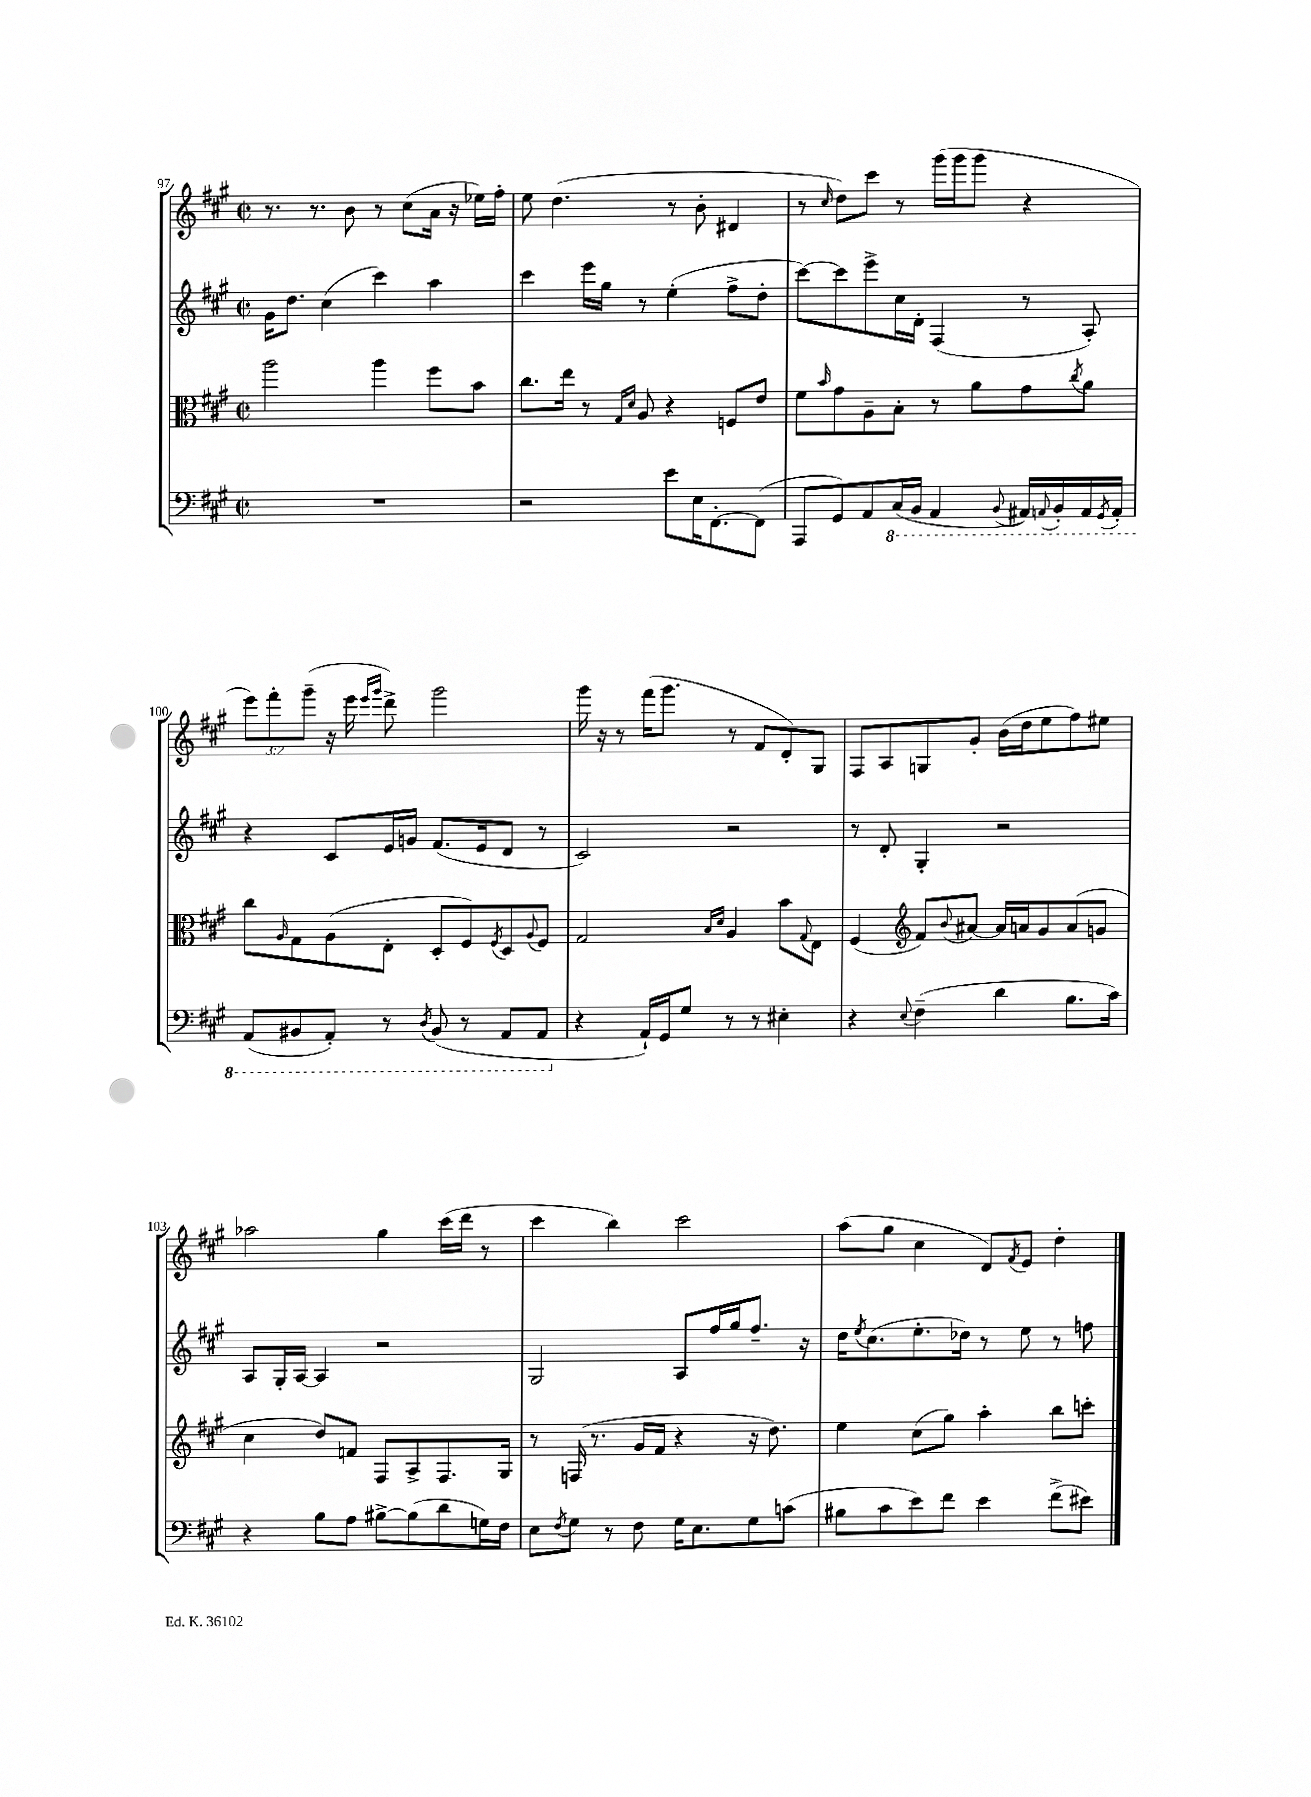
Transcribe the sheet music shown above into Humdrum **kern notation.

**kern	**kern	**kern	**kern
*staff4	*staff3	*staff2	*staff1
*clefF4	*clefC3	*clefG2	*clefG2
*k[f#c#g#]	*k[f#c#g#]	*k[f#c#g#]	*k[f#c#g#]
*M2/2	*M2/2	*M2/2	*M2/2
*met(c|)	*met(c|)	*met(c|)	*met(c|)
1r	2aa\	16g#\LK	8.r
.	.	8.dd\J	.
.	.	.	8.r
.	.	(4cc#\	.
.	.	.	8b\
.	4aa\	4ccc#\)	8r
.	.	.	(8cc#\L
.	8ff#\L	4aa\	16a\Jk
.	.	.	16r
.	8b\J	.	16ee-\LL)
.	.	.	16ff#'\JJ
=	=	=	=
2r	8.cc#\L	4ccc#\	8ee\
.	.	.	(4.dd\
.	16ee\Jk	.	.
.	8r	16eee\LL	.
.	.	16gg#\JJ	.
.	16qqG#/LL	.	.
.	16qqd/JJ	.	.
.	8A/	8r	.
8e\L	4r	(4ee'\	8r
16E\K	.	.	8b'\
[8.FF#'\	.	.	.
.	8F/L	8ff#^\L	4d#/
(8FF#\]J	8e/J	8dd'\J	.
=	=	=	=
8AAA/L	8f#\L	[8ccc#\L)	8r
.	16qqb/	.	16qqcc#/
8GG#/)	8g#\	8ccc#\]	8dd\L)
8AA/	8A~\	8eee^\	8ccc#\J
(16CC#/L	8B'\J	16cc#\L	8r
16BBB/JJ	.	16d'\JJ	.
4AAA/	8r	(4F#/	(16ggg#\LL
.	.	.	16ggg#\J
.	8a\L	.	8ggg#\J
8qqBBB/	.	.	.
16AAA#/LL)	8g#\	8r	4r
8qqAAA/	.	.	.
16BBB'/	.	.	.
.	8qcc#/	.	.
16AAA/	8a\J	8A'/)	.
8qGGG#/	.	.	.
16AAA'/JJ	.	.	.
=	=	=	=
(8AAA/L	8cc#\L	4r	12eee\L)
.	.	.	12fff#'\
.	16qqA/	.	.
8BBB#/	8G#\	.	.
.	.	.	(12ggg#~\J
8AAA'/J)	(8A\	8c#/L	16r
.	.	.	16eee\
.	.	.	16qqeee/LL
.	.	.	16qqggg#/JJ
8r	8E'\J	16e/L	8ddd^\)
.	.	16g/JJ	.
8qDD/	.	.	.
(8BBB#/	8D'/L	(8.f#/L	2ggg#\
8r	8F#/)	.	.
.	.	16e/k	.
.	8qF#/	.	.
8AAA/L	8D/	8d/J	.
.	8qqA/	.	.
8AAA/J	8F#/J	8r	.
=	=	=	=
4r	2G#/	2c#/)	16ggg#\
.	.	.	16r
.	.	.	8r
16AA`/LL)	.	.	(16fff#\LK
16GG#/J	.	.	8.ggg#\J
8G#/J	.	.	.
.	16qqB/LL	.	.
.	16qqd/JJ	.	.
8r	4A/	2r	8r
8r	.	.	8f#/L
4E#'\	8b\L	.	8d'/)
.	8qqG#/	.	.
.	8E\J	.	8G#/J
=	=	=	=
4r	(4F#/	8r	8F#/L
.	.	8d'/	8A/
*	*clefG2	*	*
8qqE/	.	.	.
(4F#~\	8f#/L)	4G#'/	8G/
.	8qqb/	.	.
.	[8a#/J	.	8g#'/J
4d\	16a#/]LL	2r	(16b\LL
.	16a/J	.	16dd\J
.	8g#/	.	8ee\
8.B\L	(8a/	.	8ff#\)
.	8g/J	.	8ee#\J
16c#\Jk)	.	.	.
=	=	=	=
4r	4cc#\	8A/L	2aa-\
.	.	16G#'/L	.
.	.	[16A/JJ	.
8B\L	8dd/L)	4A/]	.
8A\J	8f/J	.	.
[8B#^\L	8F#/L	2r	4gg#\
(8B#\]	8A^/	.	.
8d\	8.F#/	.	(16ccc#\LL
.	.	.	16ddd\JJ
16G\L)	.	.	8r
16F#\JJ	16G#/Jk	.	.
=	=	=	=
8E\L	8r	2G#/	4ccc#\
8qF#/	.	.	.
8G#\J	(16F/	.	.
.	8.r	.	.
8r	.	.	4bb\)
8F#\	16g#/LL	.	.
.	16f#/JJ	.	.
16G#\LK	4r	8A/L	2ccc#\
8.E\	.	.	.
.	.	16ff#/L	.
.	.	16gg#/J	.
8G#\	16r	8.ff#~/J	.
.	8.dd\)	.	.
(8c\J	.	.	.
.	.	16r	.
=	=	=	=
8B#\L	4ee\	16dd\LK	(8aa\L
.	.	8qee/	.
.	.	(8.cc#\	.
8c#\	.	.	8gg#\J
8e\)	(8cc#\L	8.ee'\	4cc#\
8f#\J	8gg#\J)	.	.
.	.	16dd-\Jk)	.
4e\	4aa'\	8r	8d/L)
.	.	.	8qf#/
.	.	8ee\	8e/J
(8f#^\L	8bb\L	8r	4dd'\
8e#\J)	8ccc'\J	8ff\	.
==	==	==	==
*-	*-	*-	*-
